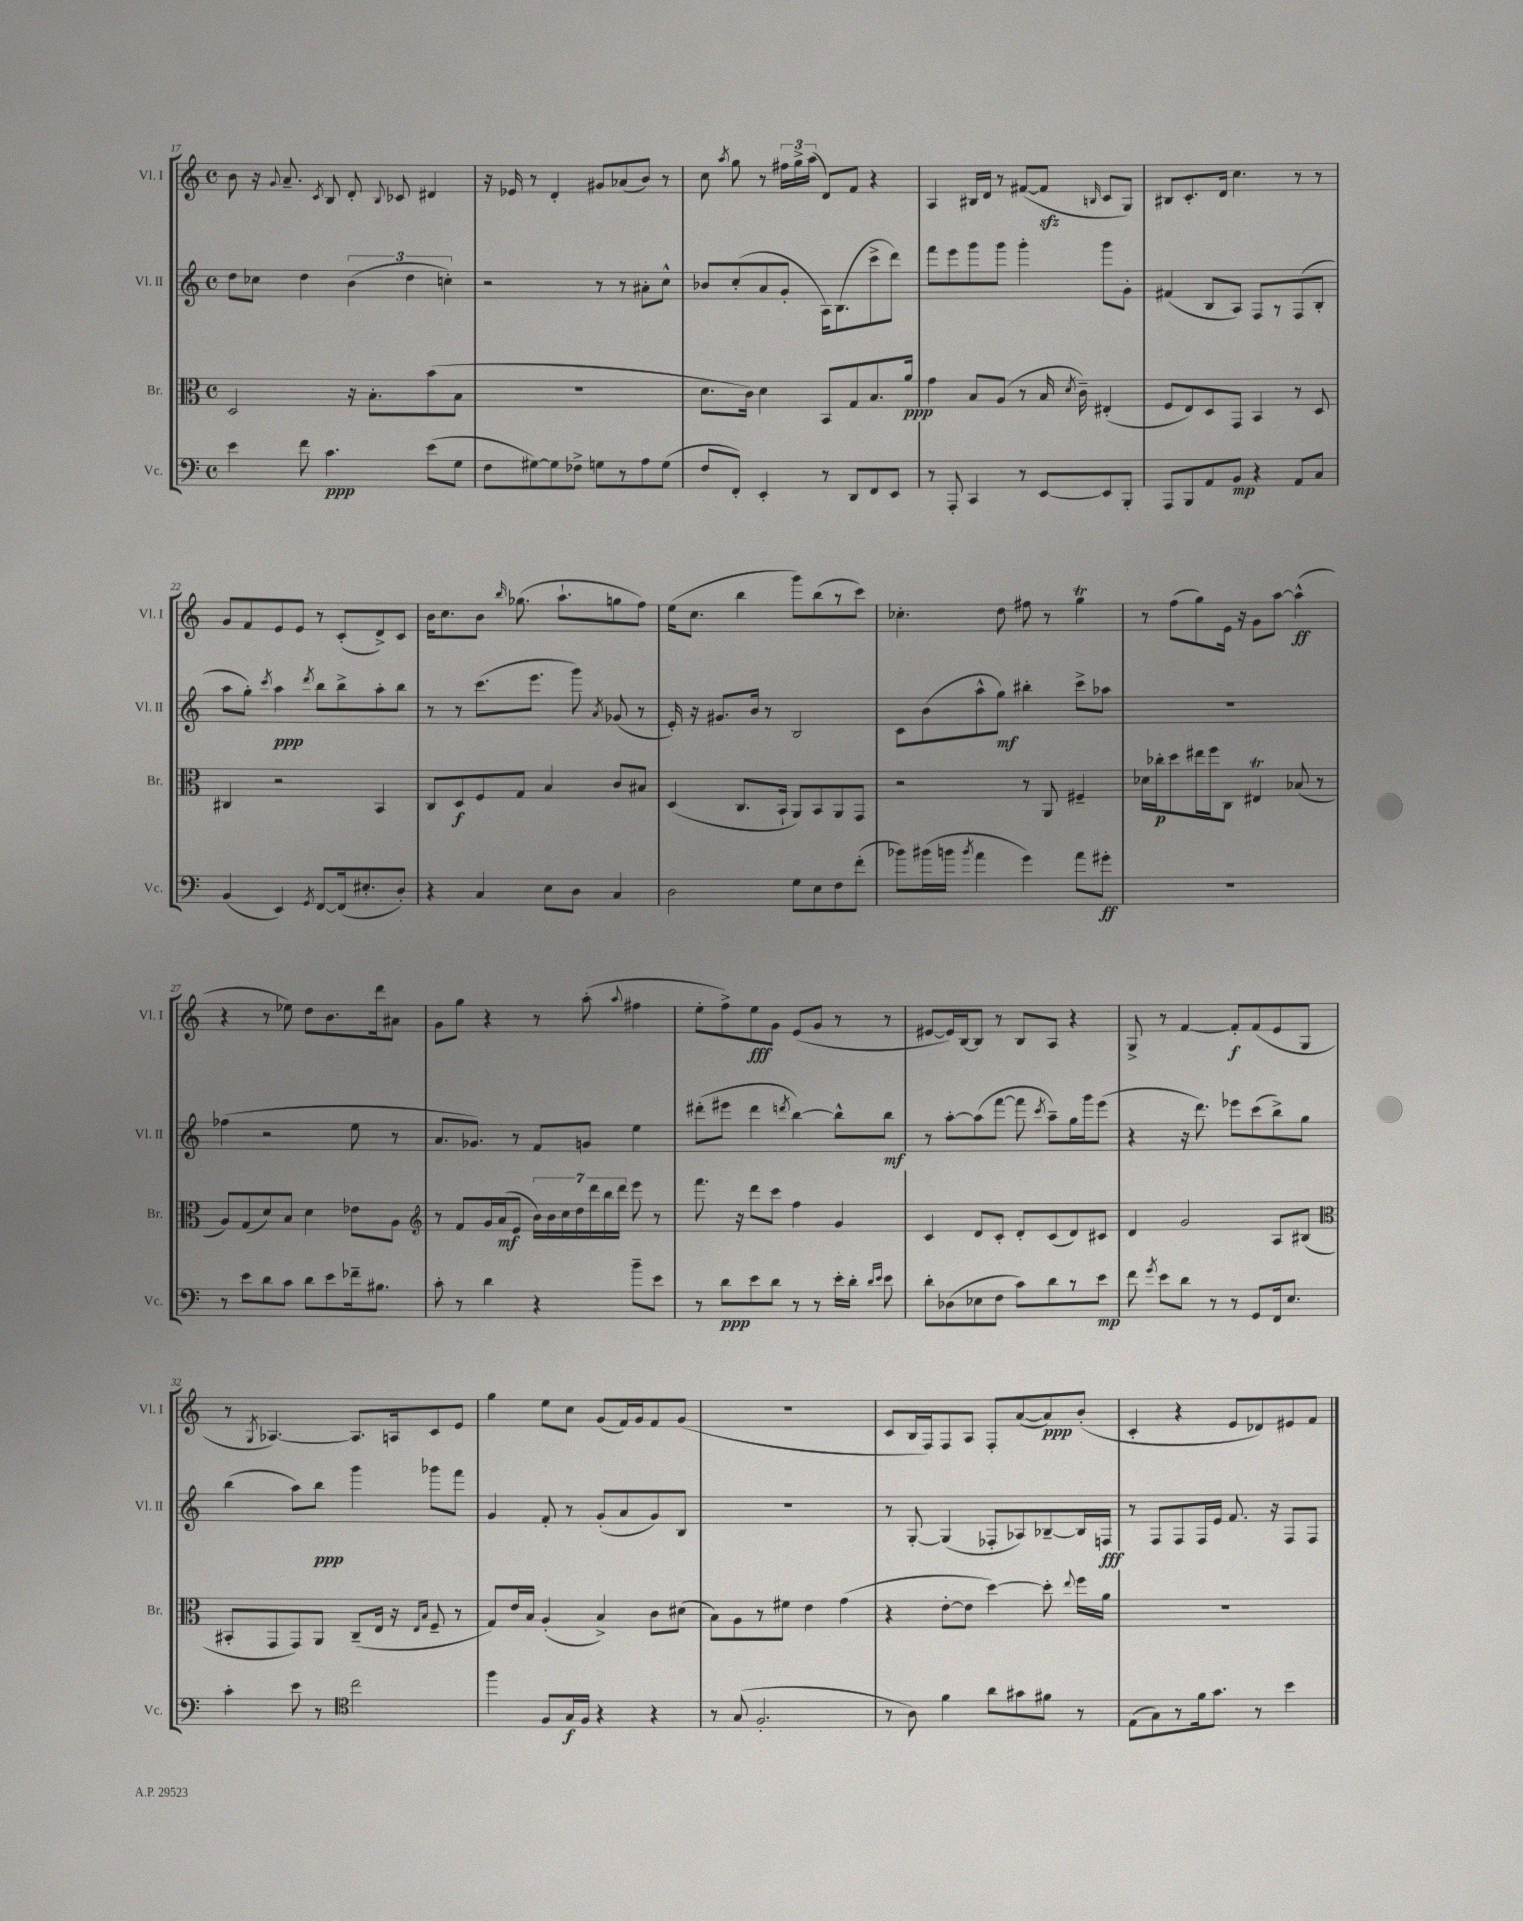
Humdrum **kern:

**kern	**dynam	**kern	**dynam	**kern	**dynam	**kern	**dynam
*part4	*part4	*part3	*part3	*part2	*part2	*part1	*part1
*staff4	*staff4	*staff3	*staff3	*staff2	*staff2	*staff1	*staff1
*I"Vc.	*	*I"Br.	*	*I"Vl. II	*	*I"Vl. I	*
*I'Vc.	*	*I'Br.	*	*I'Vl. II	*	*I'Vl. I	*
*clefF4	*	*clefC3	*	*clefG2	*	*clefG2	*
*k[]	*	*k[]	*	*k[]	*	*k[]	*
*M4/4	*	*M4/4	*	*M4/4	*	*M4/4	*
*met(c)	*	*met(c)	*	*met(c)	*	*met(c)	*
=17	=17	=17	=17	=17	=17	=17	=17
4e\	.	2D/	.	8dd\L	.	8b\	.
.	.	.	.	8cc-X\J	.	16r	.
.	.	.	.	.	.	8qqg/	.
.	.	.	.	.	.	8.a~/	.
8f\	.	.	.	4dd\	.	.	.
.	.	.	.	.	.	8qc/	.
4.c\	ppp	.	.	.	.	8B/	.
.	.	16r	.	(6b\	.	8d'/	.
.	.	8.B'\L	.	.	.	.	.
.	.	.	.	.	.	8qqB/	.
.	.	.	.	.	.	8c-X/	.
.	.	.	.	6dd\	.	.	.
(8e\L	.	(8b\	.	.	.	4d#X/	.
.	.	.	.	6ccn'\)	.	.	.
8G\J	.	8B\J	.	.	.	.	.
=18	=18	=18	=18	=18	=18	=18	=18
8F\L	.	1r	.	2r	.	16r	.
.	.	.	.	.	.	16e-X/	.
[8G#X\)	.	.	.	.	.	8r	.
8G#\]	.	.	.	.	.	4d'/	.
8F-X^\J	.	.	.	.	.	.	.
8Gn\L	.	.	.	8r	.	8g#X/L	.
8r	.	.	.	8r	.	(8a-X/	.
8A\	.	.	.	8a#X'\L	.	8b/J)	.
(8G\J	.	.	.	8cc^^\J	.	8r	.
=19	=19	=19	=19	=19	=19	=19	=19
8F/L	.	8.d\L	.	8b-X/L	.	8cc\	.
.	.	.	.	.	.	8qaa/	.
8FF'/J)	.	.	.	(8cc'/	.	8gg\	.
.	.	16c\Jk)	.	.	.	.	.
4EE'/	.	4d\	.	8a/	.	8r	.
.	.	.	.	8g'/J	.	24ff#X\LL	.
.	.	.	.	.	.	24gg^\	.
.	.	.	.	.	.	(24aa\JJ	.
8r	.	8BB/L	.	16A\KL)	.	8d/L)	.
.	.	.	.	(8.B\	.	.	.
8DD/L	.	8G/	.	.	.	8f/J	.
8FF/	.	8.B/	.	8ccc^\	.	4r	.
8EE/J	.	.	.	8ddd\J)	.	.	.
.	.	16a/Jk	ppp	.	.	.	.
=20	=20	=20	=20	=20	=20	=20	=20
8r	.	4g\	.	8fff\L	.	4A/	.
8AAA'/	.	.	.	8eee\	.	.	.
4CC/	.	8B/L	.	8ggg\	.	16B#X/LL	.
.	.	.	.	.	.	16d/JJ	.
.	.	(8A/J	.	8ggg\J	.	8r	.
8r	.	8r	.	4ggg'\	.	([8f#X/L	.
[8EE/L	.	16B/	.	.	.	8f#zz/J]	.
.	.	8qd/	.	.	.	.	.
.	.	16c~\)	.	.	.	.	.
.	.	.	.	.	.	16qqBn/	.
8EE/]	.	(4E#X'/	.	8ggg\L	.	8c/L	.
8BBB'/J	.	.	.	8g'\J	.	8G/J)	.
=21	=21	=21	=21	=21	=21	=21	=21
8AAA/L	.	8F/L	.	(4f#X/	.	8B#X/L	.
8BBB/	.	8E/)	.	.	.	8.c'/	.
8AA/	.	8D/	.	8B/L	.	.	.
.	.	.	.	.	.	16d/Jk	.
8BB/J	mp	8GG/J	.	8A/J)	.	4.cc\	.
4r	.	4BB/	.	8F/L	.	.	.
.	.	.	.	8r	.	.	.
8AA/L	.	8r	.	(8F/	.	8r	.
8C/J	.	8D/	.	8B'/J	.	8r	.
!!LO:LB:g=z
=22	=22	=22	=22	=22	=22	=22	=22
(4BB/	.	4C#X/	.	8aa\L	.	8g/L	.
.	.	.	.	8gg'\J)	.	8f/	.
.	.	.	.	8qccc/	.	.	.
4EE/)	.	2r	.	4aa\	ppp	8e/	.
.	.	.	.	.	.	8e/J	.
8qGG/	.	.	.	8qddd/	.	.	.
[8FF/L	.	.	.	8bb\L	.	8r	.
(16FF/k]	.	.	.	8bb^\	.	(8c'/L	.
8.E#X'/	.	.	.	.	.	.	.
.	.	4BB/	.	8aa'\	.	8d^/)	.
8D'/J)	.	.	.	8bb\J	.	8c/J	.
=23	=23	=23	=23	=23	=23	=23	=23
4r	.	8C/L	.	8r	.	16b\KL	.
.	.	.	.	.	.	8.cc\	.
.	.	8D/	f	8r	.	.	.
4C/	.	8F/	.	(8.ccc\L	.	8b\J	.
.	.	.	.	.	.	16qqbb/	.
.	.	8G/J	.	.	.	(8.gg-X\	.
.	.	.	.	8.eee\J	.	.	.
8E\L	.	4B/	.	.	.	.	.
.	.	.	.	.	.	8.aa`\L	.
8D\J	.	.	.	8ggg\)	.	.	.
.	.	.	.	8qa/	.	.	.
4C/	.	8c/L	.	(8g-X/	.	8ggn\	.
.	.	8B#X/J	.	8r	.	8ff\J)	.
=24	=24	=24	=24	=24	=24	=24	=24
2D\	.	(4D/	.	16e'/)	.	(16ee\KL	.
.	.	.	.	16r	.	8.cc\J	.
.	.	.	.	8.g#X/L	.	.	.
.	.	8.C/L	.	.	.	4bb\	.
.	.	.	.	16b/Jk	.	.	.
.	.	.	.	8r	.	.	.
.	.	16BB`/Jk	.	.	.	.	.
8G\L	.	8AA/L)	.	2B/	.	8ggg\L)	.
8E\	.	8BB/	.	.	.	(8bb\	.
8F\	.	8AA/	.	.	.	8r	.
(8f'\J	.	8GG/J	.	.	.	8ccc\J)	.
=25	=25	=25	=25	=25	=25	=25	=25
8b-X\L)	.	2r	.	8c\L	.	4.cc-X'\	.
(16b#X\L	.	.	.	(8b\	.	.	.
16bn\JJ	.	.	.	.	.	.	.
8qb/	.	.	.	.	.	.	.
4a\	.	.	.	8aa^^\	.	.	.
.	.	.	.	8gg\J)	mf	8dd\	.
4g\)	.	8r	.	4bb#X'\	.	8ff#X\	.
.	.	8AA/	.	.	.	8r	.
8a\L	.	4F#X~/	.	8ccc^\L	.	4ggT\	.
8g#X'\J	ff	.	.	8aa-X\J	.	.	.
=26	=26	=26	=26	=26	=26	=26	=26
1r	.	16d-X\LL	.	1r	.	8r	.
.	.	16cc-X'\J	p	.	.	.	.
.	.	8dd\	.	.	.	(8ff\L	.
.	.	16ee#X\L	.	.	.	8gg\)	.
.	.	16ff\J	.	.	.	.	.
.	.	8C\J	.	.	.	16e\Jk	.
.	.	.	.	.	.	16r	.
.	.	4E#Xt/	.	.	.	8g\L	.
.	.	.	.	.	.	[8aa\J	.
.	.	(8B-X/	.	.	.	(4aa^^\]	ff
.	.	8r	.	.	.	.	.
!!LO:LB:g=z
=27	=27	=27	=27	=27	=27	=27	=27
8r	.	8A/L)	.	(4ff-X\	.	4r	.
8e\L	.	(8G/	.	.	.	.	.
8d\	.	8d/)	.	2r	.	8r	.
8c\J	.	8B/J	.	.	.	8ee-X\)	.
8d\L	.	4d\	.	.	.	8dd\L	.
8e\	.	.	.	.	.	8.b\	.
16f-X~\k	.	8e-X\L	.	8ee\	.	.	.
8.B#X\J	.	.	.	.	.	16ddd\k	.
.	.	8A\J	.	8r	.	8a#X\J	.
=28	=28	=28	=28	=28	=28	=28	=28
*	*	*clefG2	*	*	*	*	*
8c'\	.	8r	.	8.a/L	.	8g\L	.
8r	.	8f/L	.	.	.	8gg\J	.
.	.	.	.	8.g-X/J)	.	.	.
4d\	.	16g/L	.	.	.	4r	.
.	.	(16a/J	mf	.	.	.	.
.	.	8e/J	.	8r	.	.	.
4r	.	28b\LL)	.	8f/L	.	8r	.
.	.	28b\	.	.	.	.	.
.	.	28cc\	.	.	.	.	.
.	.	28dd\	.	.	.	.	.
.	.	.	.	8gn/J	.	(8aa'\	.
.	.	28ddd\	.	.	.	.	.
.	.	28bb\	.	.	.	.	.
.	.	28ddd\JJ	.	.	.	.	.
.	.	.	.	.	.	8qqaa/	.
8b~\L	.	8eee\	.	4ee\	.	4ff#X\	.
8e\J	.	8r	.	.	.	.	.
=29	=29	=29	=29	=29	=29	=29	=29
8r	.	8.fff\	.	(8ddd#X'\L	.	8ee'\L	.
8d\L	ppp	.	.	8eee#X\J	.	8ff^\)	.
.	.	16r	.	.	.	.	.
8e\	.	8ddd\L	.	4ddd#\	.	8ee\	fff
8d\J	.	8ccc\J	.	.	.	8g\J	.
.	.	.	.	8qdddn/	.	.	.
8r	.	4ff\	.	[4bb\)	.	(8e/L	.
8r	.	.	.	.	.	8g/J	.
16e'\LL	.	4g/	.	8bb^^\L]	.	8r	.
16d'\JJ	.	.	.	.	.	.	.
16qqd/LL	.	.	.	.	.	.	.
16qqe/JJ	.	.	.	.	.	.	.
8e\	.	.	.	8bb\J	mf	8r	.
=30	=30	=30	=30	=30	=30	=30	=30
8d'\L	.	4c/	.	8r	.	[8e#X/L	.
(8D-X\	.	.	.	[8aa'\L	.	16e#/L])	.
.	.	.	.	.	.	[16B/J	.
8E-X\	.	8d/L	.	(8aa\]	.	8B/J]	.
8F\J	.	8c'/J	.	[8fff\J	.	8r	.
8c\L)	.	8d'/L	.	8fff\]	.	8B/L	.
.	.	.	.	8qccc/	.	.	.
8d\	.	(8c/	.	8aa~\L)	.	8A/J	.
8r	.	8d/)	.	16gg\L	.	4r	.
.	.	.	.	16ggg\J	.	.	.
8e\J	mp	8c#X/J	.	(8eee\J	.	.	.
=31	=31	=31	=31	=31	=31	=31	=31
8f\	.	4d/	.	4r	.	8G^/	.
8qg/	.	.	.	.	.	.	.
8e\L	.	.	.	.	.	8r	.
8d\J	.	2g/	.	16r	.	[4f/	.
.	.	.	.	8.ddd\)	.	.	.
8r	.	.	.	.	.	.	.
8r	.	.	.	8eee-X\L	.	8f'/L]	f
8GG/L	.	.	.	(8ccc\	.	(8f/	.
16FF/k	.	8A/L	.	8bb^\)	.	8e/	.
8.E/J	.	.	.	.	.	.	.
.	.	(8B#X/J	.	8gg\J	.	8G/J	.
!!LO:LB:g=z
=32	=32	=32	=32	=32	=32	=32	=32
*	*	*clefC3	*	*	*	*	*
4c'\	.	8BB#X'/L	.	(4bb\	.	8r	.
.	.	.	.	.	.	8qG/	.
.	.	8GG/	.	.	.	[4.A-X/)	.
8e\	.	8GG/)	.	8aa\L)	.	.	.
8r	.	8AA/J	.	8bb\J	ppp	.	.
*clefC4	*	*	*	*	*	*	*
2cc\	.	(8C~/L	.	4ggg\	.	8.A-/L]	.
.	.	16E/Jk	.	.	.	.	.
.	.	16r	.	.	.	16An/k	.
.	.	16qqE/LL	.	.	.	.	.
.	.	16qqB/JJ	.	.	.	.	.
.	.	8F~/	.	8ggg-X\L	.	8c/	.
.	.	8r	.	8fff\J	.	8e/J	.
=33	=33	=33	=33	=33	=33	=33	=33
4ff\	.	8G/L)	.	4g/	.	4gg\	.
.	.	16e/L	.	.	.	.	.
.	.	16B/JJ	.	.	.	.	.
8F/L	.	(4A'/	.	8f'/	.	8ee\L	.
16G/L	f	.	.	8r	.	8cc\J	.
16F/JJ	.	.	.	.	.	.	.
4r	.	4B^/)	.	(8g'/L	.	(8g/L	.
.	.	.	.	8a/	.	16f/L)	.
.	.	.	.	.	.	16g/J	.
4r	.	8c\L	.	8g/)	.	8f/	.
.	.	(8d#X\J	.	8B/J	.	(8g/J	.
=34	=34	=34	=34	=34	=34	=34	=34
8r	.	8B\L)	.	1r	.	1r	.
(8G/	.	8A\	.	.	.	.	.
2.F'/	.	8r	.	.	.	.	.
.	.	8f#X\J	.	.	.	.	.
.	.	4e\	.	.	.	.	.
.	.	(4g\	.	.	.	.	.
=35	=35	=35	=35	=35	=35	=35	=35
8r	.	4r	.	8r	.	8c/L	.
8A\)	.	.	.	[8G'/	.	16B/L	.
.	.	.	.	.	.	16F/J)	.
4f\	.	[8e'\L	.	(4G/]	.	8F/	.
.	.	8e\J]	.	.	.	8A/J	.
8a\L	.	[4dd\)	.	8F-X'/L	.	8F'/L	.
8g#X\	.	.	.	8A-X/)	.	([8a/	.
8f#X\J	.	8dd'\]	.	[8B-X~/	.	8a/])	ppp
.	.	8qqee/	.	.	.	.	.
8r	.	16ff\LL	.	16B-/L]	.	(8b'/J	.
.	.	16a\JJ	.	16Fn/JJ	fff	.	.
=36	=36	=36	=36	=36	=36	=36	=36
(8E\L	.	1r	.	8r	.	4c'/	.
8G\)	.	.	.	8F/L	.	.	.
8r	.	.	.	8F/	.	4r	.
16f\k	.	.	.	16F/L	.	.	.
8.g\J	.	.	.	16e/JJ	.	.	.
.	.	.	.	8.f/	.	8e/L	.
8r	.	.	.	.	.	8d-X/)	.
.	.	.	.	16r	.	.	.
4b\	.	.	.	8F/L	.	8e#X/	.
.	.	.	.	8F/J	.	8f/J	.
==	==	==	==	==	==	==	==
*-	*-	*-	*-	*-	*-	*-	*-
